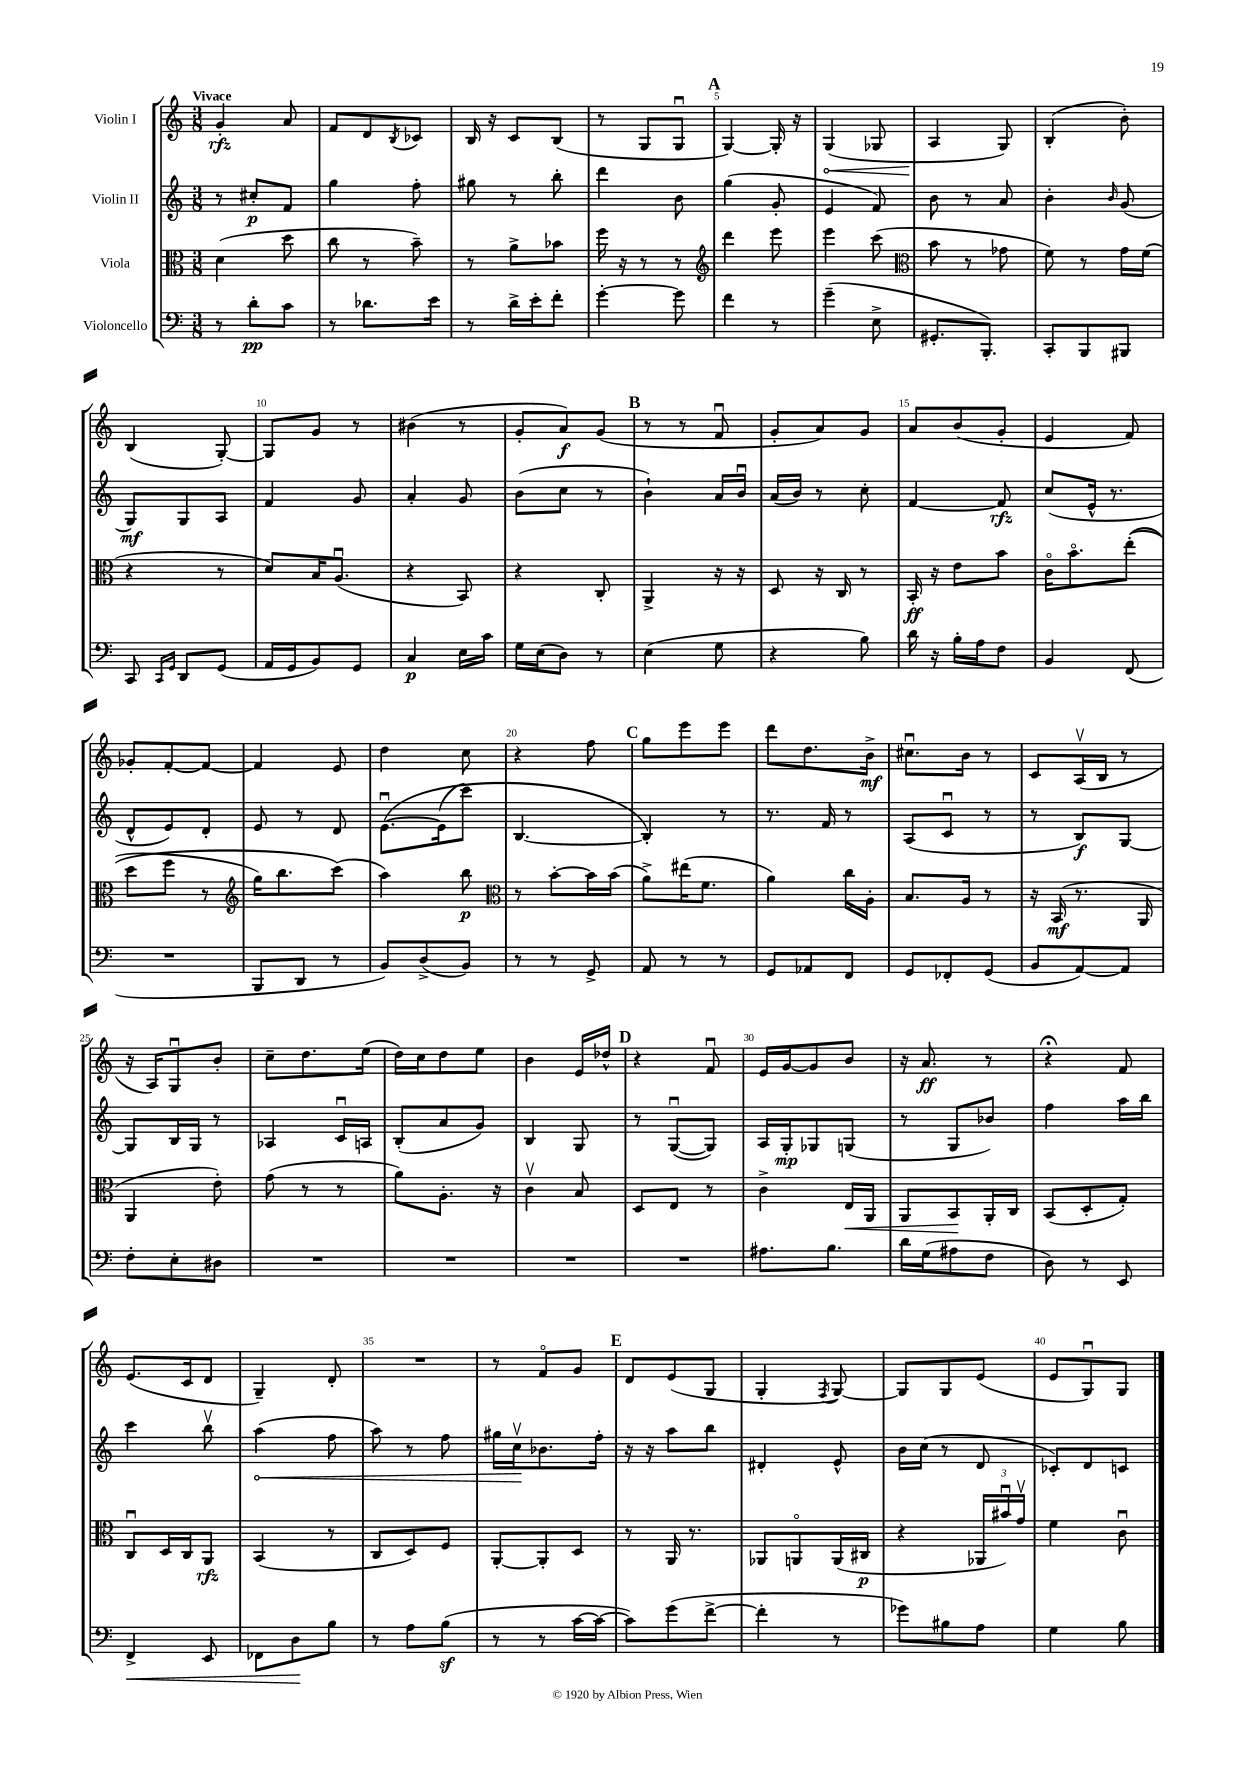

**kern	**kern	**kern	**kern
*staff4	*staff3	*staff2	*staff1
*clefF4	*clefC3	*clefG2	*clefG2
*k[]	*k[]	*k[]	*k[]
*M3/8	*M3/8	*M3/8	*M3/8
8r	(4d	8r	4g'
8d'	.	8cc#'	.
8c	8dd	8f	8a
=	=	=	=
8r	8cc	4gg	8f
8.d-	8r	.	8d
.	.	.	8qB
.	8b~)	8ff'	8c-
16e	.	.	.
=	=	=	=
8r	8r	8gg#	16B
.	.	.	16r
16d^	8a^	8r	8c
16e'	.	.	.
8f'	8b-	8bb'	(8B
=	=	=	=
[4g'	16ff	4ddd	8r
.	16r	.	.
.	8r	.	8G
8g]	8r	8b	8Gu
=	=	=	=
*	*clefG2	*	*
4f	4ddd	(4gg	[4G)
8r	8eee	8g'	16G']
.	.	.	16r
=	=	=	=
(4g~	4eee	4e	(4G
8E^	(8ccc	8f)	8G-
=	=	=	=
*	*clefC3	*	*
8.GG#'	8b	8b	4A
.	8r	8r	.
8.BBB')	.	.	.
.	8g-	8a	8G)
=	=	=	=
8CC'	8f)	4b'	(4B'
8BBB	8r	.	.
.	.	16qqb	.
8BBB#	16g	(8g	8b')
.	(16f	.	.
=	=	=	=
8CC	4r	8G)	(4B
16qqCC	.	.	.
16qqGG	.	.	.
8DD	.	8G	.
(8GG	8r	8A	[8G')
=	=	=	=
16AA	8d)	4f	8G]
16GG	.	.	.
8BB)	16B	.	8g
.	(8.Au	.	.
8GG	.	8g	8r
=	=	=	=
4C	4r	4a'	(4b#
16E	8BB)	8g	8r
16c	.	.	.
=	=	=	=
16G	4r	(8b	8g'
(16E	.	.	.
8D)	.	8cc	8a)
8r	8C'	8r	(8g
=	=	=	=
(4E	4AA^	4b`)	8r
.	.	.	8r
8G	16r	16a	8fu
.	16r	16bu	.
=	=	=	=
4r	8D	(16a	8g'
.	.	16b)	.
.	16r	8r	8a)
.	16C	.	.
8B)	8r	8cc'	8g
=	=	=	=
16d	16BB'	[4f	8a
16r	16r	.	.
16B'	8e	.	(8b
16A	.	.	.
8F	8b	8f]	8g'
=	=	=	=
4BB	16co	(8cc	4e
.	8.bo	.	.
.	.	16e^^	.
.	.	8.r	.
(8FF	&((8ee'	.	8f)
=	=	=	=
4.r	8dd	8d^^	8g-'
.	8ff	8e)	[8f'
.	8r	8d'	8f_
=	=	=	=
*	*clefG2	*	*
8BBB	16gg)	8e	4f]
.	8.bb	.	.
8DD	.	8r	.
8r	(8ccc&)	8d	8e
=	=	=	=
8BB)	4aa)	&([8.eu	4dd
(8D^	.	.	.
.	.	(16e]	.
8BB)	8bb	8ccc)	8cc
=	=	=	=
*	*clefC3	*	*
8r	8r	[4.B	4r
8r	[8b'	.	.
8GG^	16b]	.	8ff
.	(16b	.	.
=	=	=	=
8AA	8a^)	4B']&)	8gg
8r	(16ee#	.	8eee
.	8.f	.	.
8r	.	8r	8eee
=	=	=	=
8GG	4a)	8.r	8ddd
8AA-	.	.	8.dd
.	.	16f	.
8FF	16cc	8r	.
.	16A'	.	16b^
=	=	=	=
8GG	8.B	(8A	8.cc#u
8FF-'	.	8cu	.
.	16A	.	16b
(8GG	8r	8r	8r
=	=	=	=
8BB	16r	8r	8c
.	(16BB	.	.
[8AA)	8.r	8B)	(16Av
.	.	.	16B
8AA]	.	[8G	8r
.	16AA	.	.
=	=	=	=
8F'	4AA	8G]	16r
.	.	.	16A)
8E'	.	16B	8Gu
.	.	16G	.
8D#	8e')	8r	8b'
=	=	=	=
4.r	(8g	4A-	8cc~
.	8r	.	8.dd
.	8r	16cu	.
.	.	16A	(16ee
=	=	=	=
4.r	8a)	(8B'	16dd)
.	.	.	16cc
.	8.A'	8a	8dd
.	.	8g)	8ee
.	16r	.	.
=	=	=	=
4.r	4cv	4B	4b
.	8B	8G	16e
.	.	.	16dd-^^
=	=	=	=
4.r	8D	8r	4r
.	8E	([8Gu	.
.	8r	8G])	8fu
=	=	=	=
8.A#	4c^	16A	16e
.	.	16G'	[16g
.	.	8G-	8g]
8.B	.	.	.
.	16E	(8G	8b
.	16AA	.	.
=	=	=	=
16d	8AA	8r	16r
(16G	.	.	8.a
8A#	8BB	8G	.
8F	16AA'	8b-)	8r
.	16C	.	.
=	=	=	=
8D)	(8BB	4ff	4r;
8r	8D'	.	.
8EE	8G')	16aa	8f
.	.	16bb	.
=	=	=	=
4FF^	8Cu	4ccc	(8.e
.	16D	.	.
.	16C	.	16c
8EE	8AA	8bbv	8d
=	=	=	=
8FF-	(4BB	(4aa	4G~)
8D	.	.	.
8B	8r	8ff	8d'
=	=	=	=
8r	8C	8aa)	4.r
8A	8D)	8r	.
(8B	8F	8ff	.
=	=	=	=
8r	[8AA'	16gg#	8r
.	.	16ccv	.
8r	8AA']	8.b-	8fo
[16c	8D	.	8g
16c_	.	16ff'	.
=	=	=	=
8c])	8r	16r	8d
.	.	16r	.
(8g	16AA	8aa	(8e
.	8.r	.	.
[8f^	.	8bb	8G
=	=	=	=
4f']	8AA-	4d#'	4G'
.	8AAo	.	.
.	.	.	8qF
8r	(16AA	8e^^	[8G)
.	16C#	.	.
=	=	=	=
8g-)	4r	16b	8G]
.	.	(16cc	.
8B#	.	8r	8G
8A	24AA-	8d	(8e
.	24b#u)	.	.
.	24gv	.	.
=	=	=	=
4G	4f	8c-')	8e
.	.	8d	8Gu)
8B	8cu	8c	8G
==	==	==	==
*-	*-	*-	*-
